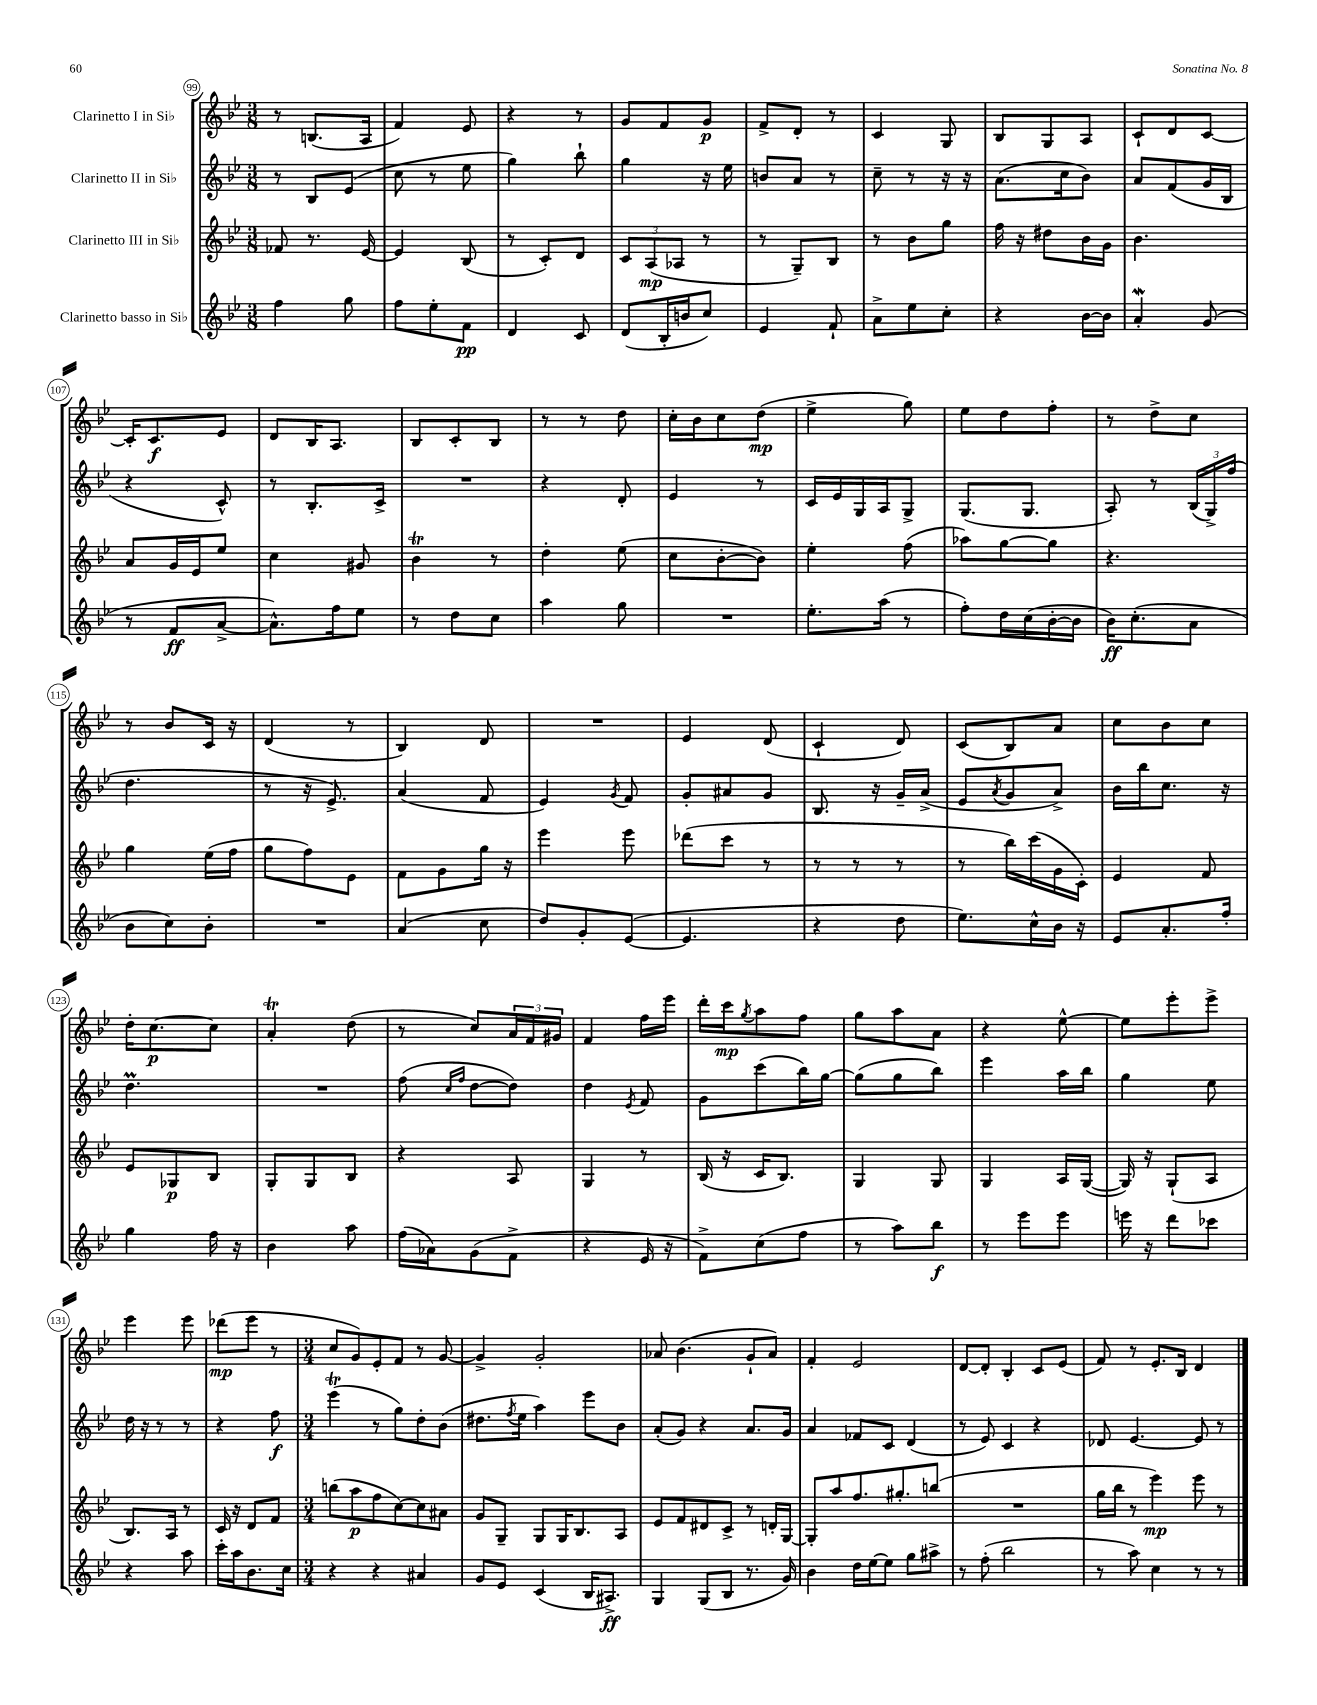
<<
\new StaffGroup <<
\new Staff = "s0" \with { instrumentName = "Clarinetto I in Sib" } {
    \clef treble \key bes \major \numericTimeSignature \time 3/8
    r8 b8.( a16 |
    f'4) ees'8 |
    r4 r8 |
    g'8 f'8 g'8\p |
    f'8-> d'8-. r8 |
    c'4 g8 |
    bes8 g8 a8 |
    c'8-! d'8 c'8~ |
    c'16-. c'8.\f ees'8 |
    d'8 bes16 a8. |
    bes8 c'8-. bes8 |
    r8 r8 d''8 |
    c''16-. bes'16 c''8 d''8\mp( |
    ees''4-> g''8) |
    ees''8 d''8 f''8-. |
    r8 d''8-> c''8 |
    r8 bes'8 c'16 r16 |
    d'4( r8 |
    bes4) d'8 |
    R4. |
    ees'4 d'8( |
    c'4-! d'8) |
    c'8( bes8) a'8 |
    c''8 bes'8 c''8 |
    d''16-. c''8.~\p c''8 |
    a'4-.\trill d''8( |
    r8 c''8) \tuplet 3/2 { a'16 f'16 gis'16 } |
    f'4 f''16 ees'''16 |
    d'''16-. c'''16\mp \acciaccatura { g''8 } a''8 f''8 |
    g''8 a''8 a'8 |
    r4 ees''8~-^ |
    ees''8 ees'''8-. ees'''8-> |
    ees'''4 ees'''8 |
    des'''8\mp( ees'''8 r8 |
    \numericTimeSignature \time 3/4 c''8 g'8) ees'8-. f'8 r8 g'8~ |
    g'4-> g'2-. |
    aes'8 bes'4.( g'8-! aes'8) |
    f'4-. ees'2 |
    d'8~ d'8-. bes4-. c'8 ees'8( |
    f'8) r8 ees'8.-. bes16 d'4 \bar "|." |
}
\new Staff = "s1" \with { instrumentName = "Clarinetto II in Sib" } {
    \clef treble \key bes \major \numericTimeSignature \time 3/8
    r8 bes8 ees'8( |
    c''8 r8 ees''8 |
    g''4) bes''8-! |
    g''4 r16 ees''16 |
    b'8 a'8 r8 |
    c''8-- r8 r16 r16 |
    a'8.( c''16 bes'8) |
    a'8 f'8( g'16 bes16 |
    r4 c'8-^) |
    r8 bes8.-. c'16-> |
    R4. |
    r4 d'8-. |
    ees'4 r8 |
    c'16 ees'16 g16 a16 g8-> |
    g8.( g8. |
    a8-.) r8 \tuplet 3/2 { bes16( g16->) f''16( } |
    d''4. |
    r8 r16 ees'8.->) |
    a'4( f'8 |
    ees'4) \acciaccatura { g'8 } f'8 |
    g'8-. ais'8 g'8 |
    bes8. r16 g'16-- a'16->( |
    ees'8 \acciaccatura { a'8 } g'8 a'8->) |
    bes'16 bes''16 c''8. r16 |
    d''4.\prall |
    R4. |
    f''8( \grace { c''16 f''16 } d''8~ d''8) |
    d''4 \acciaccatura { ees'8 } f'8 |
    g'8 c'''8( bes''16) g''16~ |
    g''8( g''8 bes''8) |
    ees'''4 a''16 bes''16 |
    g''4 ees''8 |
    d''16 r16 r8 r8 |
    r4 f''8\f |
    \numericTimeSignature \time 3/4 ees'''4\trill( r8 g''8) d''8-. bes'8( |
    dis''8. \acciaccatura { f''8 } ees''16 a''4) ees'''8 bes'8 |
    a'8-.( g'8) r4 a'8. g'16 |
    a'4 fes'8 c'8 d'4( |
    r8 ees'8) c'4 r4 |
    des'8 ees'4.~ ees'8 r8 \bar "|." |
}
\new Staff = "s2" \with { instrumentName = "Clarinetto III in Sib" } {
    \clef treble \key bes \major \numericTimeSignature \time 3/8
    fes'8 r8. ees'16~ |
    ees'4 bes8( |
    r8 c'8-.) d'8 |
    \tuplet 3/2 { c'8 a8\mp( aes8 } r8 |
    r8 g8--) bes8 |
    r8 bes'8 g''8 |
    f''16 r16 dis''8 bes'16 g'16 |
    bes'4. |
    a'8 g'16 ees'16 ees''8 |
    c''4 gis'8 |
    bes'4\trill r8 |
    d''4-. ees''8( |
    c''8 bes'8~-. bes'8) |
    ees''4-. f''8( |
    aes''8) g''8~ g''8 |
    r4. |
    g''4 ees''16( f''16 |
    g''8 f''8) ees'8 |
    f'8 g'8 g''16 r16 |
    ees'''4 ees'''8 |
    des'''8( c'''8 r8 |
    r8 r8 r8 |
    r8 bes''16) c'''16( g'16 c'16-.) |
    ees'4 f'8 |
    ees'8 ges8\p bes8 |
    g8-. g8 bes8 |
    r4 a8 |
    g4 r8 |
    bes16( r16 c'16 bes8.) |
    g4 g8 |
    g4 a16 g16~( |
    g16) r16 g8-!( a8 |
    bes8.) a16 r8 |
    c'16 r16 d'8 f'8 |
    \numericTimeSignature \time 3/4 b''8( a''8\p f''8 c''8~) c''8 ais'8 |
    g'8 g8-- g8 g16 bes8. a8 |
    ees'8 f'8 dis'8 c'8-> r8 d'16-. g16~ |
    g8-. a''8 f''8. gis''8.-. b''8( |
    R2. |
    g''16 bes''16 r8 ees'''4\mp) ees'''8 r8 \bar "|." |
}
\new Staff = "s3" \with { instrumentName = "Clarinetto basso in Sib" } {
    \clef treble \key bes \major \numericTimeSignature \time 3/8
    f''4 g''8 |
    f''8 ees''8-. f'8\pp |
    d'4 c'8 |
    d'8( bes16-. b'16 c''8) |
    ees'4 f'8-! |
    a'8-> ees''8 c''8-. |
    r4 bes'16~ bes'16 |
    a'4-.\mordent g'8( |
    r8 f'8\ff a'8~-> |
    a'8.-^) f''16 ees''8 |
    r8 d''8 c''8 |
    a''4 g''8 |
    R4. |
    ees''8.-. a''16( r8 |
    f''8-.) d''16 c''16( bes'16~-. bes'16 |
    bes'16\ff) c''8.-.( a'8 |
    bes'8 c''8) bes'8-. |
    R4. |
    a'4( c''8 |
    d''8) g'8-. ees'8~( |
    ees'4. |
    r4 d''8 |
    ees''8.) c''16-^ bes'16 r16 |
    ees'8 a'8.-. f''16-. |
    g''4 f''16 r16 |
    bes'4 a''8 |
    f''16( aes'16) g'8( f'8-> |
    r4 ees'16 r16 |
    f'8->) c''8( f''8 |
    r8 a''8) bes''8\f |
    r8 ees'''8 ees'''8 |
    e'''16 r16 d'''8 ces'''8 |
    r4 a''8 |
    c'''16-. a''16 bes'8. c''16 |
    \numericTimeSignature \time 3/4 r4 r4 ais'4 |
    g'8 ees'8 c'4( bes16 ais8.->\ff) |
    g4 g8( bes8 r8. g'16) |
    bes'4 d''16 ees''16~ ees''8 g''8 ais''8-> |
    r8 f''8-.( bes''2 |
    r8 a''8) c''4 r8 r8 \bar "|." |
}
>>
>>
\layout { \context { \Score currentBarNumber = #99 \override BarNumber.stencil = #(make-stencil-circler 0.1 0.3 ly:text-interface::print) } }
